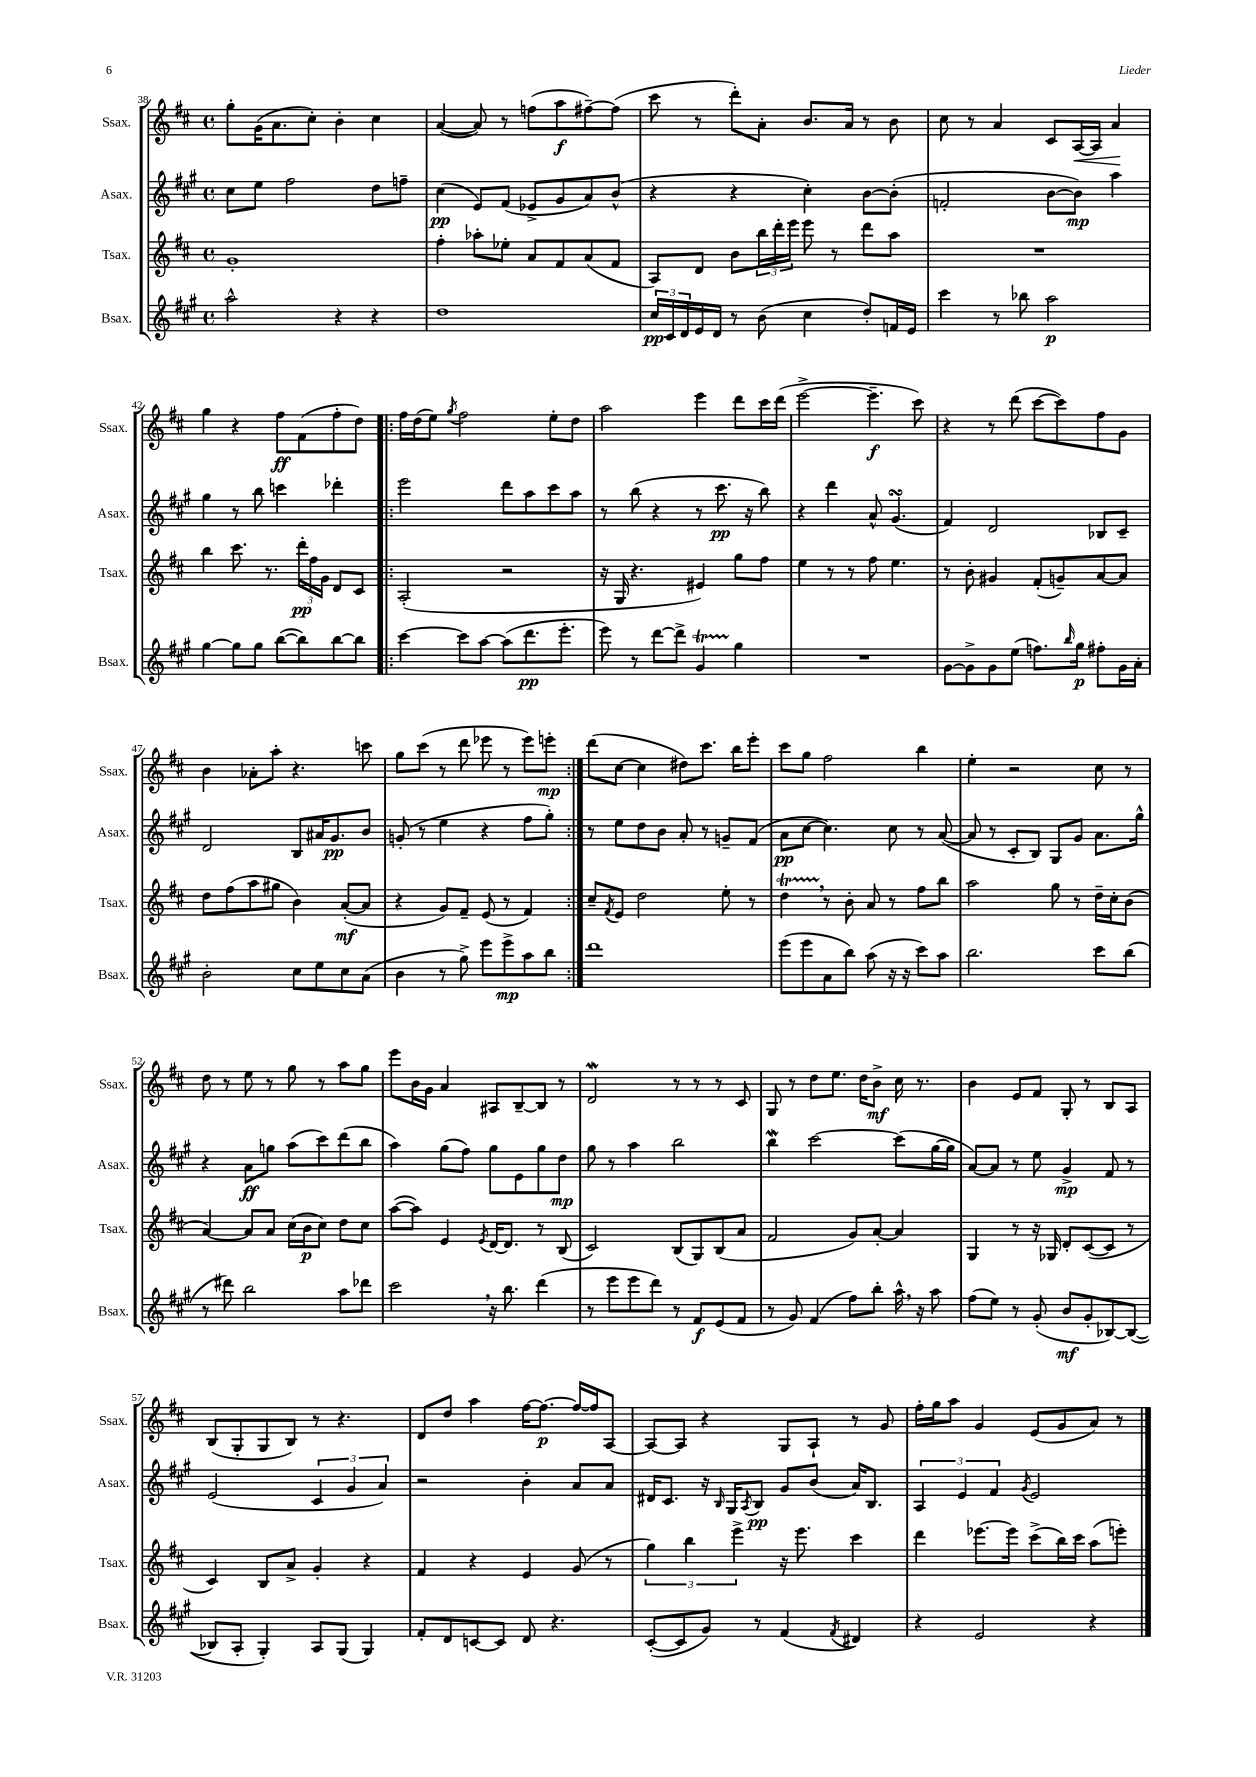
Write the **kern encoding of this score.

**kern	**kern	**kern	**kern
*staff4	*staff3	*staff2	*staff1
*clefG2	*clefG2	*clefG2	*clefG2
*k[f#c#g#]	*k[f#c#]	*k[f#c#g#]	*k[f#c#]
*M4/4	*M4/4	*M4/4	*M4/4
*met(c)	*met(c)	*met(c)	*met(c)
2aa^^\	1g'	8cc#\L	8gg'\L
.	.	8ee\J	(16g\K
.	.	.	8.a\
.	.	2ff#\	.
.	.	.	8cc#'\J)
4r	.	.	4b'\
4r	.	8dd\L	4cc#\
.	.	8ff~\J	.
=	=	=	=
1dd	4ff#'\	(4cc#\	([4a/
.	8aa-'\L	8e/L)	8a/])
.	8ee-'\J	(8f#/J	8r
.	8a/L	8e-^/L	(8ff\L
.	8f#/	8g#/	8aa\
.	(8a/	8a/)	[8ff#~\)
.	8f#/J	(8b^^/J	(8ff#\]J
=	=	=	=
24cc#/LL	8A/L)	4r	8ccc#\
24c#/	.	.	.
24d/	.	.	.
16e/	8d/J	.	8r
16d/JJ	.	.	.
8r	8b\L	4r	8ddd'\L)
(8b\	24bb\L	.	8a'\J
.	24ddd'\	.	.
.	24eee\JJ	.	.
4cc#\	8eee\	4cc#'\)	8.b/L
.	8r	.	.
.	.	.	16a/Jk
8dd'/L)	8ddd\L	[8b\L	8r
16f/L	8aa\J	(8b'\]J	8b\
16e/JJ	.	.	.
=	=	=	=
4ccc#\	1r	2f'/	8cc#\
.	.	.	8r
8r	.	.	4a/
8bb-\	.	.	.
2aa\	.	[8b\L	8c#/L
.	.	8b\]J)	[16A/L
.	.	.	16A/]JJ
.	.	4aa\	4a/
=	=	=	=
[4gg#\	4bb\	4gg#\	4gg\
8gg#\]L	8.ccc#\	8r	4r
8gg#\J	.	8bb\	.
.	8.r	.	.
([8bb\L	.	4ccc\	8ff#\L
8bb\])	24ddd'\LL	.	(8f#\
.	24ff#\	.	.
.	24g\JJ	.	.
[8bb\	8d/L	4ddd-'\	8ff#'\
8bb\]J	8c#/J	.	8dd\J)
=!|:	=!|:	=!|:	=!|:
[4ccc#\	(2A'/	2eee\	16ff#\LL
.	.	.	(16dd\J
.	.	.	8ee\J)
.	.	.	8qgg/
8ccc#\]L	.	.	2ff#\
[8aa\J	.	.	.
(8aa\]L	2r	8ddd\L	.
8.ddd\	.	8aa\	.
.	.	8ccc#\	8ee'\L
8.eee'\J	.	.	.
.	.	8aa\J	8dd\J
=	=	=	=
8eee\)	16r	8r	2aa\
.	16G/	.	.
8r	4.r	(8bb\	.
[8ddd\L	.	4r	.
8ddd^\]J	.	.	.
4g#/	4e#/)	8r	4eee\
.	.	8.ccc#\	.
4gg#\	8gg\L	.	8ddd\L
.	.	16r	.
.	8ff#\J	8bb\)	16ccc#\L
.	.	.	(16ddd\JJ
=	=	=	=
1r	4ee\	4r	[2eee^\
.	8r	4ddd\	.
.	8r	.	.
.	8ff#\	8a^^/	4.eee~\]
.	4.ee\	(4.g#/	.
.	.	.	8ccc#\)
=	=	=	=
[8g#\L	8r	4f#/)	4r
8g#^\]	8b'\	.	.
8g#\	4g#/	2d/	8r
(8ee\J	.	.	(8ddd\
8.ff\L)	(8f#'/L	.	[8ccc#\L
.	8g~/)	.	8ccc#\])
16qqbb/	.	.	.
16gg#\Jk	.	.	.
8ff#'\L	[8a/	8B-/L	8ff#\
16g#\L	8a/]J	8c#~/J	8g\J
16a'\JJ	.	.	.
=	=	=	=
2b'\	8dd\L	2d/	4b\
.	(8ff#\	.	.
.	8aa\	.	8a-'\L
.	8gg#\J	.	8aa'\J
8cc#\L	4b\)	8B/L	4.r
8ee\	.	16a#/K	.
.	.	8.g#/	.
8cc#\	([8a'/L	.	.
(8a\J	8a/]J	8b/J	8ccc\
=	=	=	=
4b\	4r	(8g'/	8gg\L
.	.	8r	(8ccc#\J
8r	8g/L)	4ee\	8r
8gg#^\)	8f#~/J	.	8ddd\
8eee\L	(8e/	4r	8eee-\
8eee^\	8r	.	8r
8aa\	4f#/)	8ff#\L	8eee-\L)
8bb\J	.	8gg#'\J)	8eee'\J
=:|!	=:|!	=:|!	=:|!
1ddd	8cc#~/L	8r	(8ddd\L
.	8qf#/	.	.
.	8e/J	8ee\L	[8cc#\J
.	2dd\	8dd\	4cc#\]
.	.	8b\J	.
.	.	8a'/	8dd#\L)
.	.	8r	8.ccc#\J
.	8ee'\	8g~/L	.
.	.	.	16bb\LK
.	8r	(8f#/J	8eee'\J
=	=	=	=
(8eee\L	4dd\	8a\L	8ccc#\L
8eee\	.	[8cc#\J	8gg\J
8a\	8r	4.cc#\])	2ff#\
8bb\J)	8b'\	.	.
(8aa\	8a/	.	.
16r	8r	8cc#\	.
16r	.	.	.
8ccc#\L)	8ff#\L	8r	4bb\
8aa\J	8bb\J	([8a/	.
=	=	=	=
2.bb\	2aa\	8a/]	4ee'\
.	.	8r	.
.	.	8c#'/L	2r
.	.	8B/J)	.
.	8gg\	8G#/L	.
.	8r	8g#/J	.
8ccc#\L	16dd~\LL	8.a\L	8cc#\
.	16cc#'\J	.	.
(8bb\J	(8b\J	.	8r
.	.	16gg#^^\Jk	.
=	=	=	=
8r	[4a/)	4r	8dd\
8ddd#\)	.	.	8r
2bb\	8a/]L	8a\L	8ee\
.	8a/J	8gg\J	8r
.	(16cc#\LL	(8aa\L	8gg\
.	16b\J	.	.
.	8cc#\J)	8ccc#\)	8r
8aa\L	8dd\L	(8ddd\	8aa\L
8ddd-\J	8cc#\J	8bb\J	8gg\J
=	=	=	=
2ccc#\	([8aa\L	4aa\)	8eee\L
.	8aa\]J)	.	16b\L
.	.	.	16g\JJ
.	4e/	(8gg#\L	4a/
.	.	8ff#\J)	.
.	8qe/	.	.
16r	[16d/LK	8gg#\L	8A#/L
8.bb\	8.d/]J	.	.
.	.	8e\	[8B~/
(4ddd\	8r	8gg#\	8B/]J
.	(8B/	8dd\J	8r
=	=	=	=
8r	2c#/)	8gg#\	2d/
8eee\L	.	8r	.
8eee\	.	4aa\	.
8ddd\J)	.	.	.
8r	(8B/L	2bb\	8r
8f#/L	8G/)	.	8r
(8e/	(8B/	.	8r
8f#/J	8a/J	.	8c#/
=	=	=	=
8r	2f#/	4bb\	8G/
8g#/)	.	.	8r
(4f#/	.	[2ccc#\	8dd\L
.	.	.	8.ee\J
8ff#\L)	8g/L)	.	.
.	.	.	16dd\LK
8bb'\J	[8a'/J	.	8b^\J
16aa^^\	4a/]	(8ccc#\]L	16cc#\
16r	.	.	8.r
8aa\	.	[16gg#\L	.
.	.	16gg#\]JJ	.
=	=	=	=
(8ff#\L	4G/	[8a/L)	4b\
8ee\J)	.	8a/]J	.
8r	8r	8r	8e/L
(8g#'/	16r	8ee\	8f#/J
.	16G-/	.	.
8b/L	8d'/L	4g#^/	8G'/
8g#'/	([8c#/	.	8r
[8B-/)	8c#/]J	8f#/	8B/L
(8B-/_J	8r	8r	8A/J
=	=	=	=
8B-/]L	4c#/)	(2e/	(8B/L
8A'/J	.	.	8G'/
4G#'/)	8B/L	.	8G/
.	8a^/J	.	8B/J)
8A/L	4g'/	6c#/	8r
(8G#/J	.	.	4.r
.	.	6g#/	.
4G#/)	4r	.	.
.	.	6a/)	.
=	=	=	=
8f#'/L	4f#/	2r	8d/L
8d/	.	.	8dd/J
[8c/	4r	.	4aa\
8c/]J	.	.	.
8d/	4e/	4b'\	[16ff#\LK
.	.	.	8.ff#\_J
4.r	.	.	.
.	(8g/	8a/L	16ff#/_LL
.	.	.	16ff#/]J
.	8r	8a/J	[8A/J
=	=	=	=
([8c#'/L	6gg\)	16d#/LK	8A/_L
.	.	8.c#/J	.
8c#/]	.	.	8A/]J
.	6bb\	.	.
8g#/J)	.	16r	4r
.	.	16qqB/	.
.	.	16G#/LK	.
.	6eee^\	.	.
.	.	8qA/	.
8r	.	8B/J	.
(4f#/	16r	8g#/L	8G/L
.	8.eee\	.	.
.	.	(8b/J	8A`/J
8qf#/	.	.	.
4d#/)	4ccc#\	16a/LK)	8r
.	.	8.B/J	.
.	.	.	8g/
=	=	=	=
4r	4ddd\	6A/	16ff#'\LL
.	.	.	16gg\J
.	.	.	8aa\J
.	.	6e/	.
2e/	[8.eee-\L	.	4g/
.	.	6f#/	.
.	16eee-\]Jk	.	.
.	.	8qg#/	.
.	(8ccc#^\L	2e/	(8e/L
.	16bb\L)	.	8g/
.	16ccc#\JJ	.	.
4r	(8aa\L	.	8a/J)
.	8eee'\J)	.	8r
==	==	==	==
*-	*-	*-	*-
